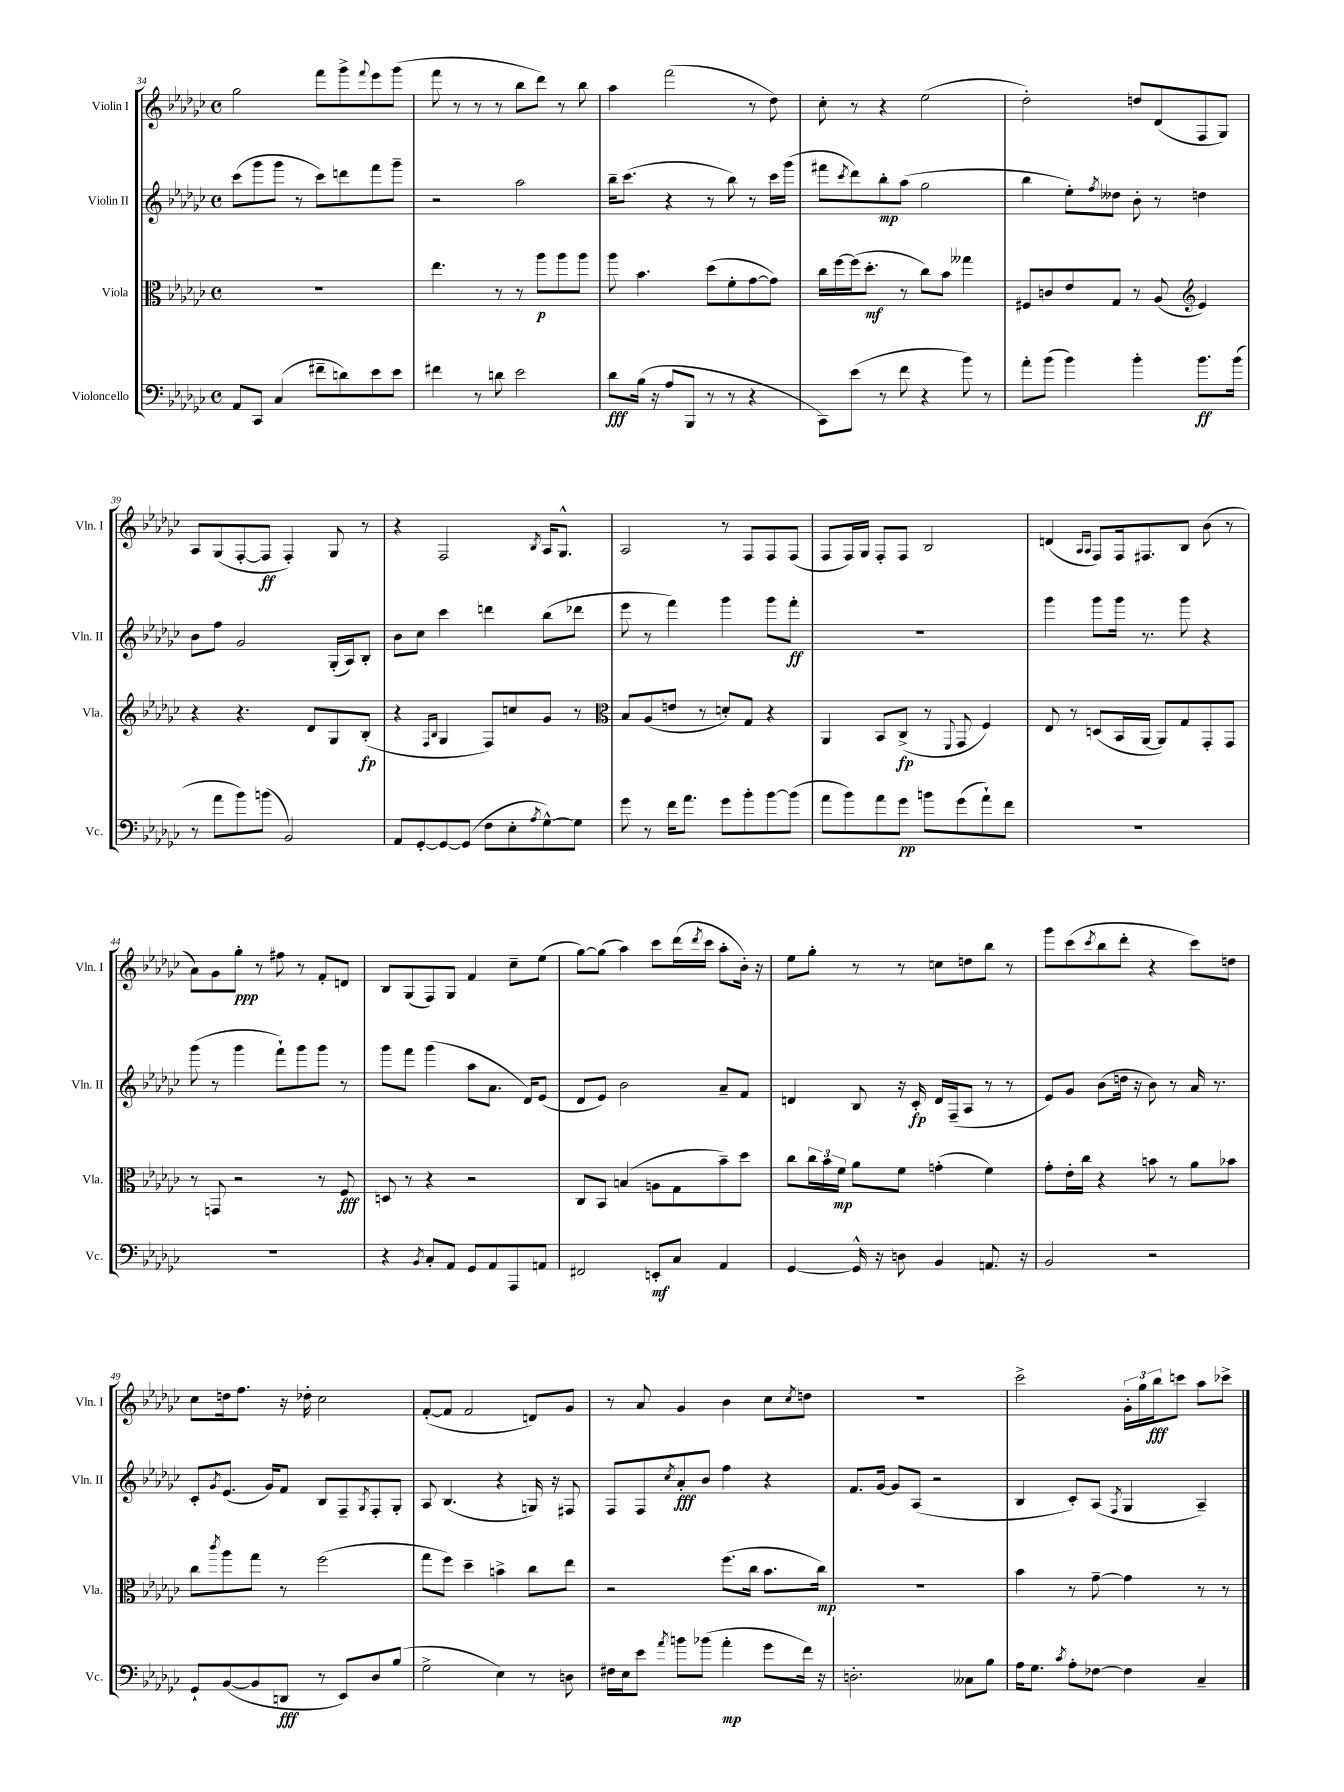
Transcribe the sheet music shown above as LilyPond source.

<<
\new StaffGroup <<
\new Staff = "s0" \with { instrumentName = "Violin I" shortInstrumentName = "Vln. I" } {
    \clef treble \key ges \major \defaultTimeSignature \time 4/4
    ges''2 f'''8 ges'''8-> \appoggiatura { f'''8 } ees'''8 ges'''8( |
    f'''8 r8 r8 r8 bes''8 des'''8) r8 bes''8 |
    aes''4 f'''2( r8 des''8) |
    ces''8-. r8 r4 ees''2( |
    des''2-.) d''8 des'8( f8 ges8) |
    aes8 ges8( f8~-. f8\ff f4-.) ges8 r8 |
    r4 f2 \acciaccatura { bes8 } aes16 ges8.-^ |
    aes2 r8 f8 f8 f8( |
    f8 f16) ges16 f8-. f8 bes2 |
    d'4( \grace { aes16 aes16 } f8) f16 fis8. bes8 bes'8( r8 |
    aes'8) ges'8 ges''8-.\ppp r8 fis''8 r8 f'8-. d'8 |
    bes8 ges8( f8) ges8 f'4 ces''8-- ees''8( |
    ges''8~) ges''8( aes''4) ces'''8 des'''16( \acciaccatura { des'''8 } ces'''16 aes''8-. bes'16-.) r16 |
    ees''8 ges''8-. r8 r8 c''8 d''8 bes''8 r8 |
    ges'''8 ces'''8( \acciaccatura { ces'''8 } bes''8 des'''8-. r4 ces'''8) d''8 |
    ces''8 d''16 f''8. r16 des''16-. ces''2 |
    f'8~-.( f'8 f'2 d'8) ges'8 |
    r8 aes'8 ges'4 bes'4 ces''8 \acciaccatura { ces''8 } d''8 |
    R1 |
    ces'''2-> \tuplet 3/2 { ges'16-. ges''16 bes''16\fff } c'''8 aes''8 ces'''8-> \bar "|." |
}
\new Staff = "s1" \with { instrumentName = "Violin II" shortInstrumentName = "Vln. II" } {
    \clef treble \key ges \major \defaultTimeSignature \time 4/4
    ces'''8( ges'''8 ges'''8 r8 ces'''8) d'''8 f'''8 ges'''8-- |
    r2 aes''2 |
    bes''16-- ces'''8.( r4 r8 bes''8) r8 ces'''16 ges'''16( |
    fis'''8 \acciaccatura { ces'''8 } des'''8) bes''8-.\mp aes''8( ges''2 |
    bes''4 ees''8-.) \acciaccatura { f''8 } deses''8 bes'8-. r8 d''4 |
    bes'8 f''8 ges'2 ges16-.( aes16) bes8-. |
    bes'8 ces''8 ces'''4 d'''4 bes''8( des'''8 |
    ees'''8 r8 f'''4) ges'''4 ges'''8 f'''8-.\ff |
    R1 |
    ges'''4 ges'''8 ges'''16 r8. ges'''8 r4 |
    ges'''8( r8 ges'''4 f'''8-!) ges'''8 ges'''8 r8 |
    ges'''8 f'''8 ges'''4( aes''8 aes'8. des'16) ees'8( |
    des'8 ees'8) bes'2 aes'8-- f'8 |
    d'4 bes8 r16 ces'16-.\fp d'16 f16--( aes8 r8 r8 |
    ees'8) ges'8 bes'8( d''16 r16 bes'8) r8 aes'16 r8. |
    ces'8-. \acciaccatura { ges'8 } ees'8.( ges'16) f'8 bes8 f8-- \acciaccatura { ges8 } f8-. ges8-. |
    aes8 bes4.( r4 g16) r16 fis8 |
    f8 f8 \acciaccatura { ces''8 } aes'8-.\fff bes'8 f''4 r4 |
    f'8. ges'16~ ges'8 aes8( r2 |
    bes4 ces'8-.) aes8( \acciaccatura { f8 } ges4 aes4--) \bar "|." |
}
\new Staff = "s2" \with { instrumentName = "Viola" shortInstrumentName = "Vla." } {
    \clef alto \key ges \major \defaultTimeSignature \time 4/4
    R1 |
    ees''4. r8 r8 aes''8\p aes''8 aes''8 |
    aes''8 bes'4. des''8( f'8-. ges'8~ ges'8) |
    ces''16 f''16~ f''16( des''8.-.\mf r8 ces''8) bes'8 geses''4 |
    fis8 c'8 ees'8 ges8 r8 aes8( \clef treble ees'4) |
    r4 r4. des'8 ges8 bes8-.\fp( |
    r4 \grace { f16 bes16 } ges4 f8) c''8 ges'8 r8 |
    \clef alto bes8 aes8( e'8 r8 d'8-.) ges8 r4 |
    aes,4 bes,8 ces8->\fp( r8 \appoggiatura { f,8 } ges,8 f4) |
    ees8 r8 d8( bes,16 aes,16~ aes,8) ges8 ges,8-. ges,8 |
    r8 g,8 r2 r8 f8\fff |
    d8 r8 r4 r2 |
    ces8 bes,8 b4( a8 ges8 bes'8--) des''8 |
    ces''8 \tuplet 3/2 { ces''16 bes'16 f'16\mp } aes'8 f'8 g'4-.( f'4) |
    ges'8-. ees'16-. ces''16 r4 b'8 r8 aes'8 bes'8 |
    ces''8 \acciaccatura { ces'''8 } aes''8 ges''8 r8 f''2( |
    ges''8 f''8) des''4-- b'4-> ces''8 ees''8 |
    r2 f''8.( ces''16 bes'8. ces''16\mp) |
    R1 |
    bes'4 r8 ges'8~-- ges'4 r8 r8 \bar "|." |
}
\new Staff = "s3" \with { instrumentName = "Violoncello" shortInstrumentName = "Vc." } {
    \clef bass \key ges \major \defaultTimeSignature \time 4/4
    aes,8 ces,8 ces4( fis'8-- d'8) ees'8 ees'8 |
    fis'4 r8 d'8 ees'2 |
    des'8\fff bes16( r16 aes8 bes,,8 r8 r8 r4 |
    ces,8) ees'8( r8 f'8 r4 bes'8) r8 |
    aes'8-. bes'8( bes'4) bes'4-. bes'8.\ff bes'16( |
    r8 aes'8 bes'8) b'8( bes,2) |
    aes,8 ges,8~-. ges,8~ ges,8( f8 ees8-. \acciaccatura { aes8 } ges8~-^) ges8 |
    ges'8 r8 f'16 aes'8. ges'8 bes'8-. bes'8~ bes'8( |
    aes'8 bes'8) aes'8 ges'8\pp b'8 ges'8( aes'8-!) f'8 |
    R1 |
    R1 |
    r4 \acciaccatura { bes,8 } ces8-. aes,8 ges,8 aes,8 aes,,8 a,8 |
    fis,2 e,8-.\mf ces8 aes,4 |
    ges,4~ ges,16-^ r16 d8 bes,4 a,8. r16 |
    bes,2 r2 |
    ges,8-! bes,8~( bes,8 d,8\fff r8 ees,8) des8 bes8( |
    ges2-> ees4) r8 d8 |
    fis16 ees16 ees'8 \acciaccatura { aes'8 } b'8 bes'8( aes'4-.\mp ges'8 f'16) r16 |
    d2.-. ceses8 bes8 |
    aes16 ges8. \acciaccatura { ces'8 } aes8-. fes8~ fes4 ces4-- \bar "|." |
}
>>
>>
\layout { \context { \Score currentBarNumber = #34 } }
